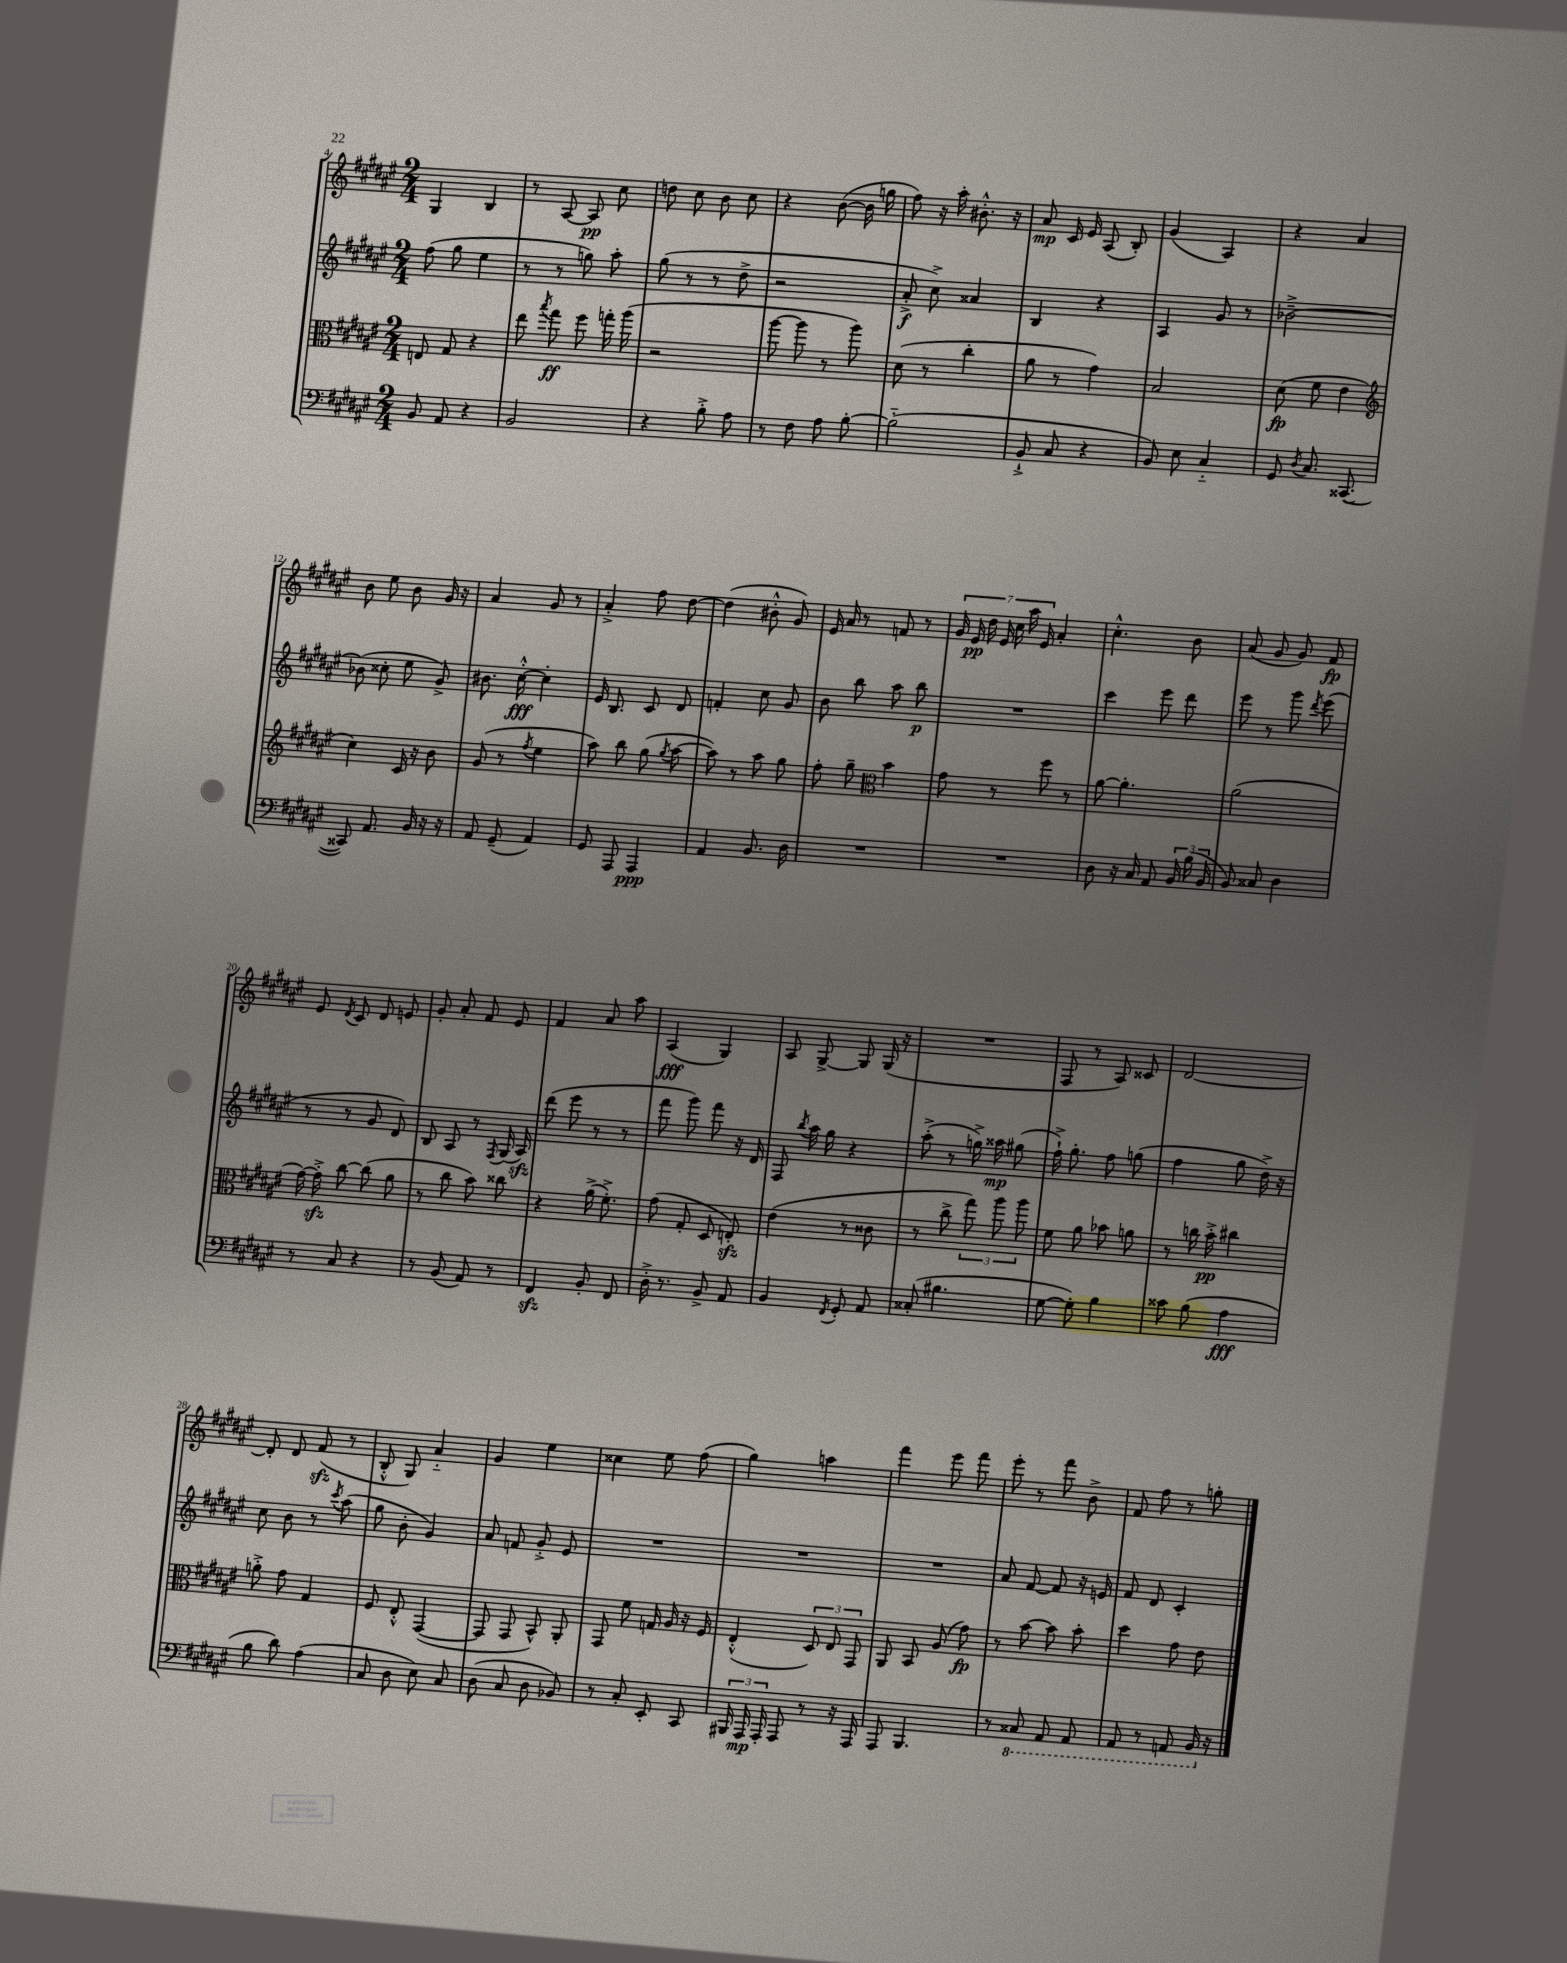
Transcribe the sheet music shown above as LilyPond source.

<<
\new StaffGroup <<
\new Staff = "s0" {
    \clef treble \key fis \major \numericTimeSignature \time 2/4
    \autoBeamOff gis4 b4 |
    r8 ais8~ ais8\pp cis''8 |
    d''8 cis''8 b'8 cis''8 |
    r4 b'8~( b'16 g''16 |
    fis''8) r16 ais''16-. bis'8.-.-^ r16 |
    ais'8\mp cis'16 eis'16 ais8( b8-.) |
    gis'4( ais4) |
    r4 ais'4 |
    b'8 eis''8 b'8 gis'16 r16 |
    ais'4 gis'8 r8 |
    ais'4-.-> fis''8 dis''8~ |
    dis''4( bis'8-.-^ gis'8) |
    eis'16 ais'16 r8 f'8 r8 |
    \tuplet 7/4 { gis'16 eis'16\pp dis''16 eis'16 cis''16 ais''16 eis'16 } ais'4-. |
    cis''4.-.-^ b'8 |
    ais'8( gis'8 gis'8) fis'8\fp |
    eis'8 \acciaccatura { dis'8 } cis'8 dis'8 e'8 |
    gis'8-. ais'8-. fis'8 eis'8 |
    fis'4 ais'8 ais''8 |
    ais4\fff( gis4) |
    ais8 gis8~-> gis8 gis16( r16 |
    R2 |
    fis8 r8 ais8) cisis'8 |
    dis'2~ |
    dis'8-. dis'8 fis'8\sfz( r8 |
    b8-.-^ gis8) ais'4-_ |
    gis'4 eis''4 |
    cisis''4 eis''8 fis''8( |
    gis''4) a''4 |
    fis'''4 eis'''8 fis'''8 |
    eis'''8-. r8 fis'''8 b'8-> |
    fis'8 fis''8 r8 g''8-. \bar "|." |
}
\new Staff = "s1" {
    \clef treble \key fis \major \numericTimeSignature \time 2/4
    \autoBeamOff fis''8( gis''8 eis''4 |
    r8 r8 g''8) ais''8-. |
    gis''8( r8 r8 dis''8-> |
    r2 |
    ais'8-.->\f cis''8->) aisis'4 |
    b4 r4 |
    ais4 gis'8 r8 |
    bes'2~---> |
    bes'8( cisis''8-. eis''8 gis'8->) |
    bis'8. cis''16~-.-^\fff cis''4-. |
    eis'16 b8. cis'8 dis'8 |
    f'4-. cis''8 gis'8 |
    b'8 b''8 ais''8 b''8\p |
    R2 |
    cis'''4 eis'''8 dis'''8 |
    eis'''8 r8 gis'''8 \acciaccatura { dis'''8 } eis'''8( |
    r8 r8 gis'8 dis'8) |
    b8 ais8 r8 \acciaccatura { fis8 } gis16( ais16\sfz) |
    dis'''8( eis'''8 r8 r8 |
    fis'''8 gis'''8) fis'''8 r16 dis'16 |
    fis8 \acciaccatura { b''8 } ais''16 gis''16 r4 |
    ais''8-.->( r8 g''16->) aisis''16\mp gis''8( |
    fis''16-!->) gis''8.-. fis''8 g''8( |
    fis''4 gis''8 dis''16->) r16 |
    cis''8 b'8 r8 \acciaccatura { cis'''8 } ais''8( |
    gis''8 b'8-. gis'4) |
    ais'8 f'8 gis'8-.-> eis'8 |
    R2 |
    R2 |
    R2 |
    ais'8 fis'8~ fis'8 r16 e'16 |
    fis'8 dis'8 cis'4-. \bar "|." |
}
\new Staff = "s2" {
    \clef alto \key fis \major \numericTimeSignature \time 2/4
    \autoBeamOff e8 gis8 r4 |
    eis''8 \acciaccatura { b''8 } gis''8\ff fis''8 g''16-. ais''16( |
    r2 |
    ais''8~ ais''8 r8 ais''8) |
    dis'8( r8 cis''4-. |
    ais'8 r8 gis'4) |
    b2 |
    dis'8\fp( fis'8 eis'4 |
    \clef treble cis''4) cis'16 r16 b'8 |
    gis'8( r8 \acciaccatura { fis''8 } eis''4 |
    ais''8) b''8 gis''8( \acciaccatura { gis''8 } ais''8~ |
    ais''8) r8 ais''8 gis''8 |
    fis''8-. gis''8-- \clef alto b'4 |
    gis'8 r8 fis''8 r8 |
    ais'8~ ais'4.-. |
    ais'2( |
    gis'16~) gis'16-.->\sfz cis''8~ cis''8( ais'8 |
    r8 cis''8 b'8) cisis''8 |
    r4 ais'16->( fis'8.-.->) |
    gis'8( gis8-. dis8 e8-.\sfz) |
    eis'4( r8 cisis'8 |
    r8 cis''8-> \tuplet 3/2 { gis''8) ais''8 ais''8 } |
    fis'8 ais'8 bes'8 a'8 |
    r8 c''16 b'16-.->\pp cis''4 |
    a'8-.-> gis'8 gis4 |
    fis8 eis8-.-^ gis,4~( |
    gis,8 gis,8 b,8-^) ais,8-. |
    gis,8 fis'8 g16 ais16 r16 fis16 |
    eis4-.-^( \tuplet 3/2 { dis8) eis8 gis,8 } |
    ais,8 b,8 ais8( gis'8\fp) |
    r8 b'8~ b'8 b'8-. |
    dis''4 gis'8 eis'8 \bar "|." |
}
\new Staff = "s3" {
    \clef bass \key fis \major \numericTimeSignature \time 2/4
    \autoBeamOff b,8 ais,8 r4 |
    b,2 |
    r4 b8-.-> ais8 |
    r8 fis8 ais8 b8~-. |
    b2-_( |
    b,8-!-> cis8 r4 |
    b,8) eis8 cis4-_ |
    gis,8 \acciaccatura { dis8 } cis8. cisis,8.~( |
    cisis,8) ais,8. b,16 r16 r16 |
    ais,8 gis,8--( ais,4) |
    gis,8 ais,,8 ais,,4\ppp |
    ais,4 b,8. dis16 |
    R2 |
    R2 |
    dis8 r16 cis16 ais,8 \tuplet 3/2 { b,16 b16( b,16 } |
    b,8) cisis8 dis4 |
    r8 cis8 r4 |
    r8 b,8( ais,8) r8 |
    fis,4\sfz b,8-. fis,8 |
    dis16-.-> r8. b,8-> ais,8 |
    b,4 \acciaccatura { fis,8 } gis,8-. ais,8 |
    cisis8-.( bis4. |
    gis8~ gis8-.) b4 |
    cisis'8 b8( ais4\fff |
    b8 dis'8) ais4( |
    cis8 dis8 eis8) cis8 |
    dis8( cis8 dis8 bes,8) |
    r8 cis8-. eis,8-. cis,8 |
    \tuplet 3/2 { bis,,16 ais,,16\mp ais,,16-. } ais,,8 r8 r16 ais,,16 |
    ais,,8 b,,4. |
    r8 \ottava #-1 cisis,8 ais,,8 ais,,8 |
    ais,,8 r8 a,,8 b,,16 \ottava #0 r16 \bar "|." |
}
>>
>>
\layout { \context { \Score currentBarNumber = #4 } }
